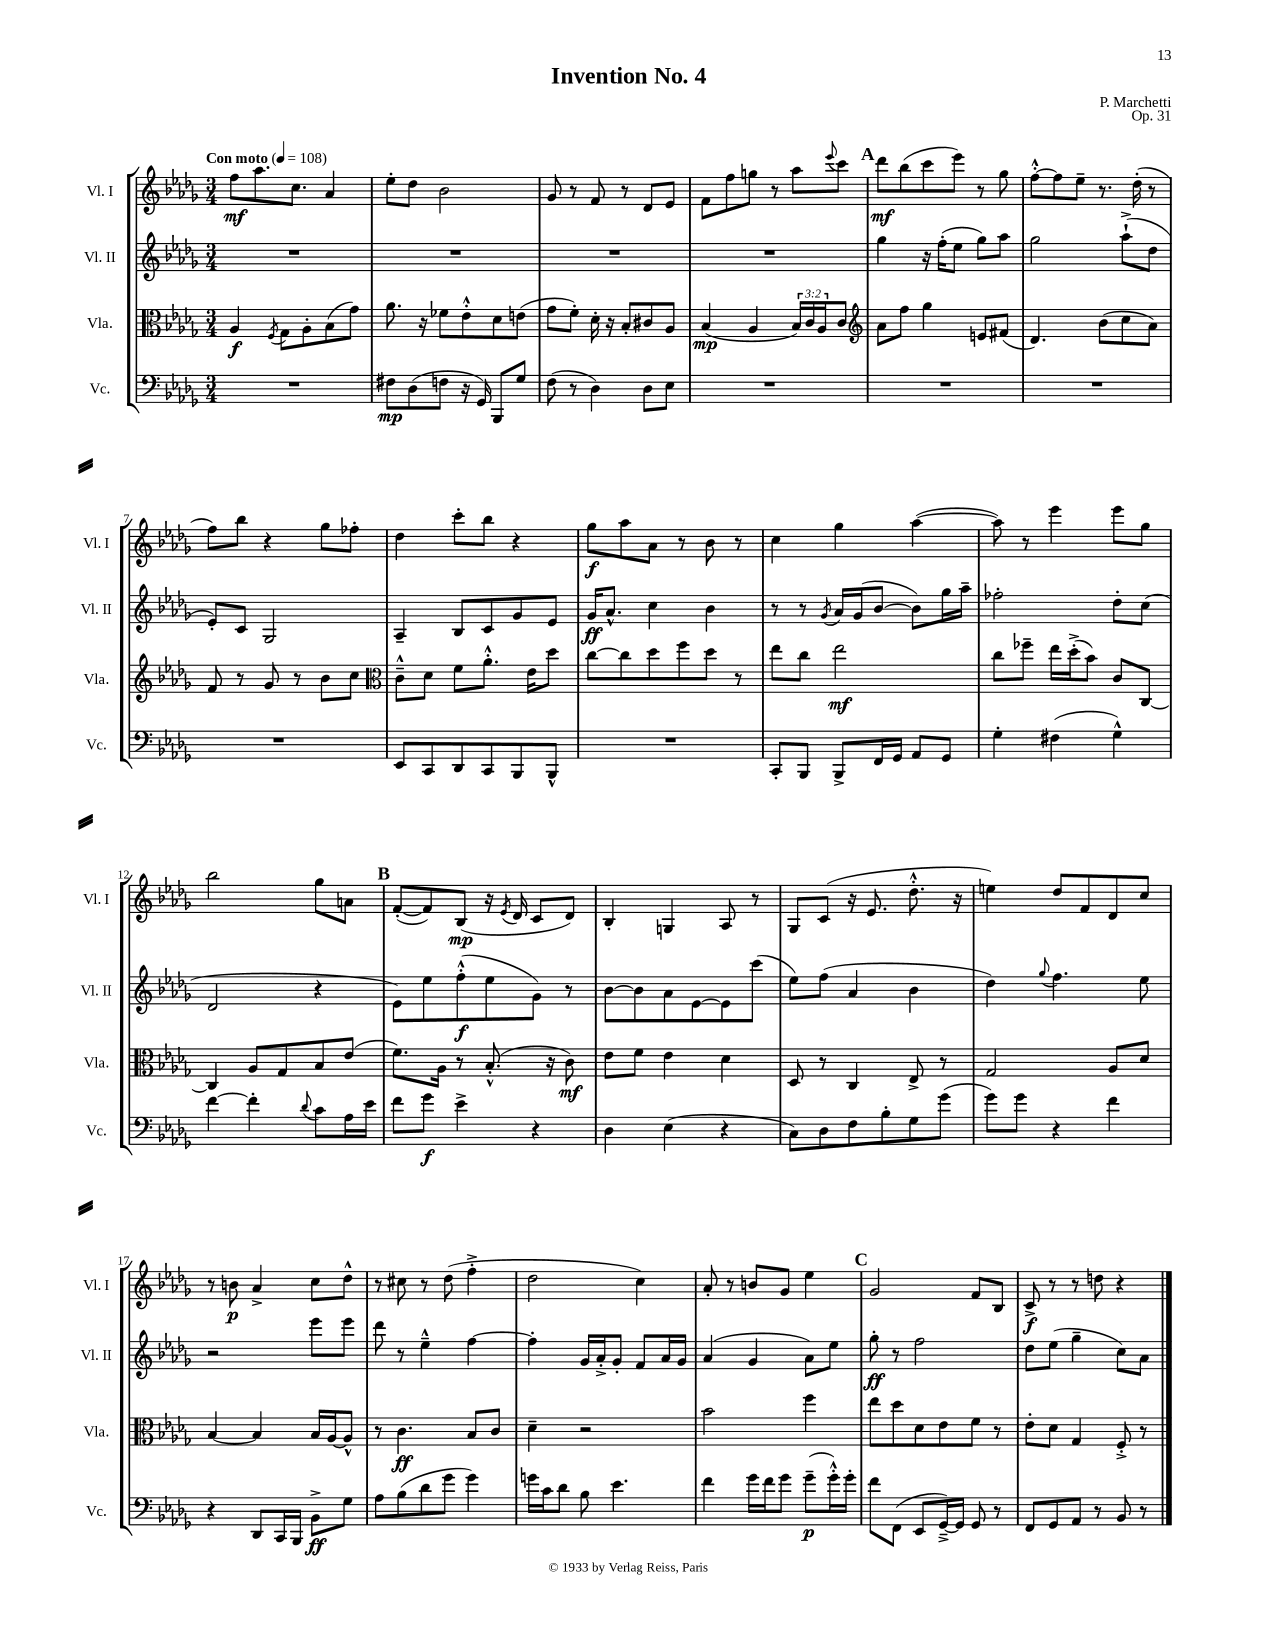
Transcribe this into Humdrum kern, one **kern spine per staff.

**kern	**kern	**kern	**kern
*staff4	*staff3	*staff2	*staff1
*clefF4	*clefC3	*clefG2	*clefG2
*k[b-e-a-d-g-]	*k[b-e-a-d-g-]	*k[b-e-a-d-g-]	*k[b-e-a-d-g-]
*M3/4	*M3/4	*M3/4	*M3/4
*MM108	*MM108	*MM108	*MM108
2.r	4A-	2.r	8ff
.	.	.	8.aa-
.	8qF	.	.
.	8G-	.	.
.	.	.	8.cc
.	8A-'	.	.
.	(8B-	.	4a-
.	8g-)	.	.
=	=	=	=
8F#	8.a-	2.r	8ee-'
(8D-	.	.	8dd-
.	16r	.	.
8F	8f-	.	2b-
16r	8e-'^^	.	.
16GG-)	.	.	.
8BBB-	8d-	.	.
8G-	(8e	.	.
=	=	=	=
(8F	8g-	2.r	8g-
8r	8f')	.	8r
4D-)	16d-'	.	8f
.	16r	.	.
.	8B-'	.	8r
8D-	8c#	.	8d-
8E-	8A-	.	8e-
=	=	=	=
2.r	(4B-	2.r	8f
.	.	.	8ff
.	4A-	.	8gg
.	.	.	8r
.	24B-)	.	8aa-
.	24c	.	.
.	24A-	.	.
.	.	.	8qqeee-
.	8c	.	8ccc
=	=	=	=
*	*clefG2	*	*
2.r	8a-	4gg-	8ddd-
.	8ff	.	(8bb-
.	4gg-	16r	8ccc
.	.	(16ff'	.
.	.	8ee-	8eee-)
.	8e	8gg-)	8r
.	(8f#	8aa-	8gg-
=	=	=	=
2.r	4.d-)	2gg-	[8ff'^^
.	.	.	8ff]
.	.	.	8ee-~
.	(8b-	.	8.r
.	8cc	(8aa-`^	.
.	.	.	(16dd-'
.	8a-)	8dd-	8r
=	=	=	=
2.r	8f	8e-')	8ff)
.	8r	8c	8bb-
.	8g-	2G-	4r
.	8r	.	.
.	8b-	.	8gg-
.	8cc	.	8ff-'
=	=	=	=
*	*clefC3	*	*
8EE-	8c~^^	4A-~	4dd-
8CC	8d-	.	.
8DD-	8f	8B-	8ccc'
8CC	8.a-'^^	8c	8bb-
8BBB-	.	8g-	4r
.	16e-	.	.
8BBB-^^	8dd-	8e-	.
=	=	=	=
2.r	[8cc	16g-	8gg-
.	.	8.a-^^	.
.	8cc]	.	8aa-
.	8dd-	4cc	8a-
.	8ff	.	8r
.	8dd-	4b-	8b-
.	8r	.	8r
=	=	=	=
8CC'	8ee-	8r	4cc
8BBB-	8cc	8r	.
.	.	8qg-	.
8BBB-^	2ee-	16a-	4gg-
.	.	(16g-	.
16FF	.	[8b-	.
16GG-	.	.	.
8AA-	.	8b-])	([4aa-
8GG-	.	16gg-	.
.	.	16aa-~	.
=	=	=	=
4G-'	8cc	2ff-'	8aa-])
.	8ff-~	.	8r
(4F#	16ee-	.	4eee-
.	(16dd-'^	.	.
.	8b-)	.	.
4G-^^)	8c	8dd-'	8eee-
.	[8C	(8cc	8gg-
=	=	=	=
[4f	4C]	2d-	2bb-
4f']	8A-	.	.
.	8G-	.	.
8qqd-	.	.	.
8c	8B-	4r	8gg-
16A-	(8e-	.	8a
16e-	.	.	.
=	=	=	=
8f	8.f)	8e-)	([8f'
8g-	.	8ee-	8f])
.	16A-	.	.
4e-^	8r	(8ff'^^	(8B-
.	(8.B-'^^	8ee-	16r
.	.	.	8qe-
.	.	.	16d-
4r	.	8g-)	8c
.	16r	.	.
.	8c)	8r	8d-)
=	=	=	=
4D-	8e-	[8b-	4B-'
.	8f	8b-]	.
(4E-	4e-	8a-	4G
.	.	[8e-	.
4r	4d-	8e-]	8A-
.	.	(8ccc	8r
=	=	=	=
8C)	8D-	8ee-)	8G-
8D-	8r	(8ff	(8c
8F	4C	4a-	16r
.	.	.	8.e-
8B-'	.	.	.
8G-	8E-^	4b-	8.dd-'^^
(8g-	8r	.	.
.	.	.	16r
=	=	=	=
8g-)	2G-	4dd-)	4ee)
8g-	.	.	.
.	.	8qqgg-	.
4r	.	4.ff	8dd-
.	.	.	8f
4f	8A-	.	8d-
.	8d-	8ee-	8cc
=	=	=	=
4r	[4B-	2r	8r
.	.	.	8b
8DD-	4B-]	.	4a-^
16CC	.	.	.
16BBB-	.	.	.
8BB-^	16B-	8eee-	8cc
.	[16A-	.	.
8G-	8A-^^]	8eee-	8dd-^^
=	=	=	=
8A-	8r	8ddd-	8r
(8B-	4.c	8r	8cc#
8d-	.	4ee-~^^	8r
8g-	.	.	(8dd-
4g-)	8B-	[4ff	4ff'^
.	8c	.	.
=	=	=	=
16g	4d-~	4ff']	2dd-
16c	.	.	.
8d-	.	.	.
8B-	2r	16g-	.
.	.	16a-'^	.
4.e-	.	8g-'	.
.	.	8f	4cc)
.	.	16a-	.
.	.	16g-	.
=	=	=	=
4f	2b-	(4a-	8a-'
.	.	.	8r
16g-	.	4g-	8b
16f	.	.	.
8g-	.	.	8g-
(8g-~	4ff	8a-)	4ee-
16g-'^^)	.	8ee-	.
16g-'	.	.	.
=	=	=	=
8f	8ee-	8gg-'	2g-
(8FF	8dd-	8r	.
8EE-	8d-	2ff	.
[16GG-~^)	8e-	.	.
16GG-]	.	.	.
8GG-	8f	.	8f
8r	8r	.	8B-
=	=	=	=
8FF	8e-'	8dd-	8c^
8GG-	8d-	(8ee-	8r
8AA-	4G-	4gg-~	8r
8r	.	.	8dd
8BB-	8F'^	8cc)	4r
8r	8r	8a-	.
==	==	==	==
*-	*-	*-	*-
